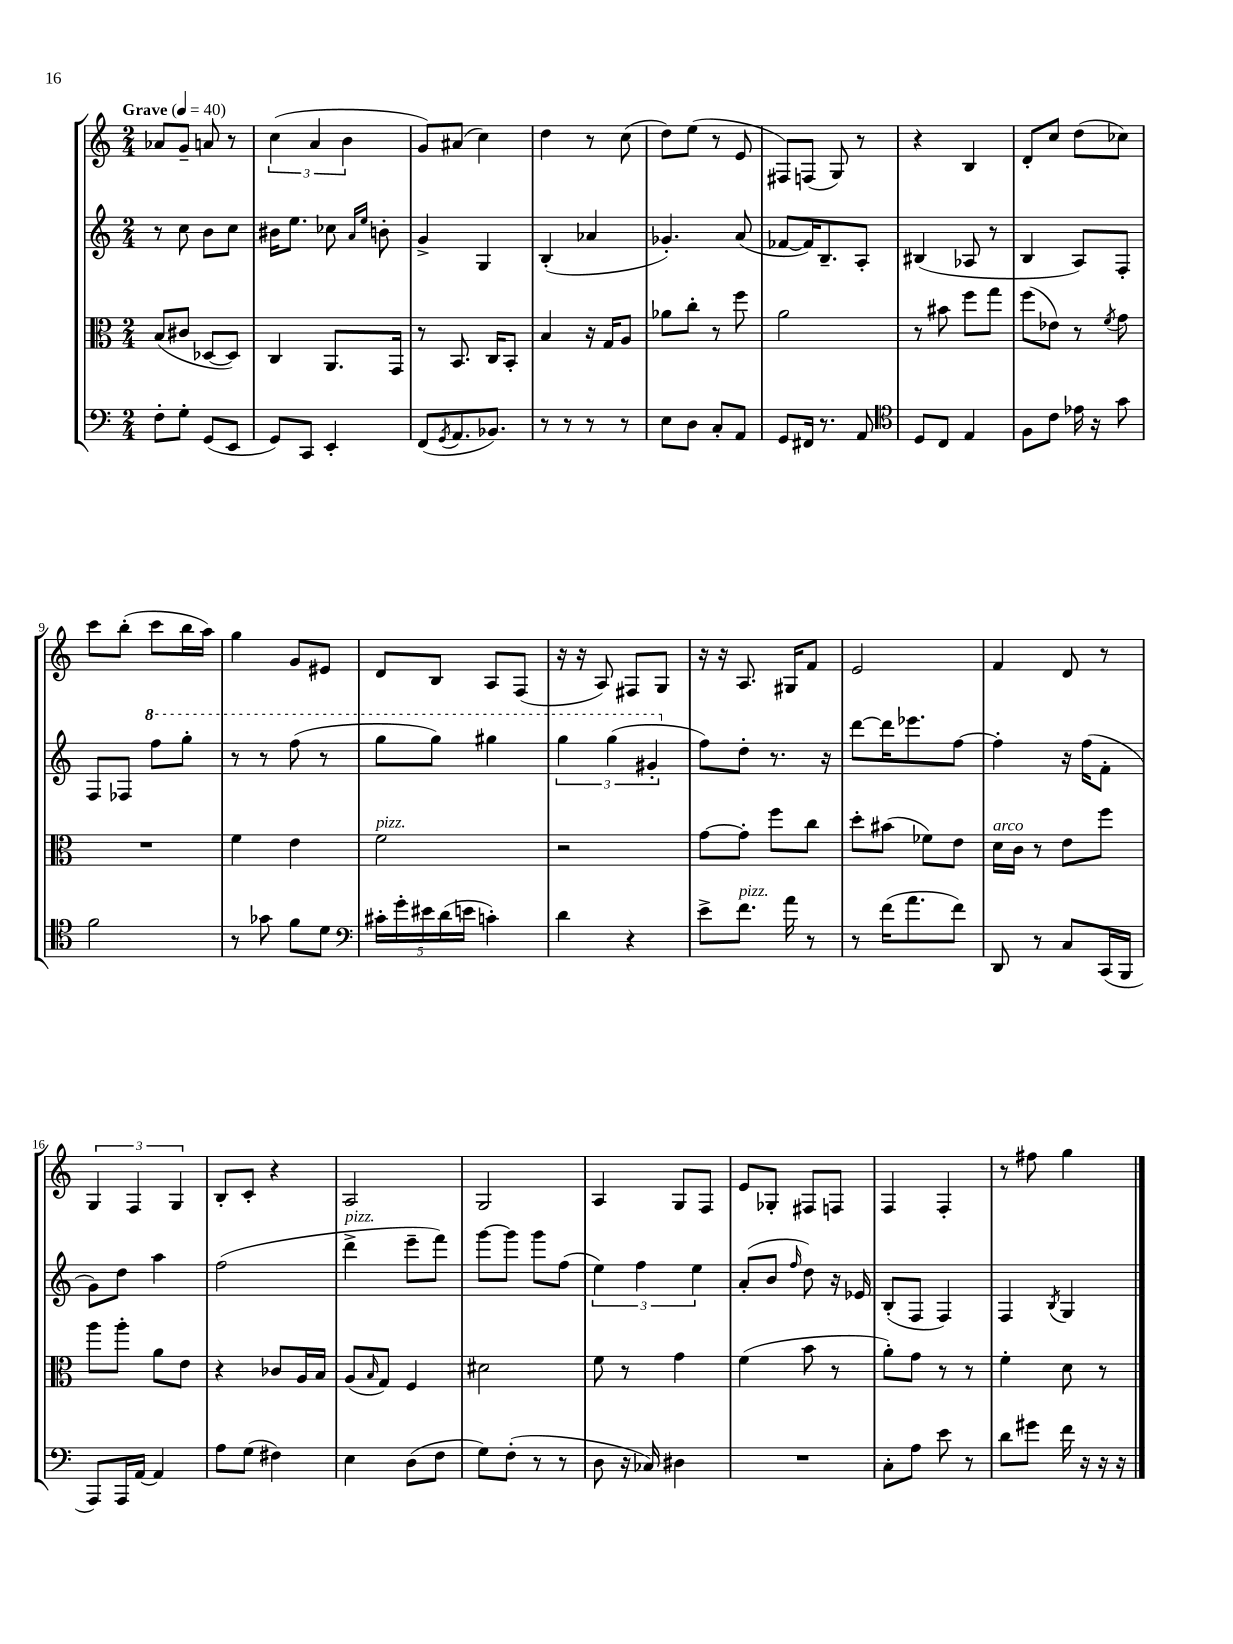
<<
\new StaffGroup <<
\new Staff = "s0" {
    \clef treble \key c \major \numericTimeSignature \time 2/4 \tempo "Grave" 4 = 40
    aes'8 g'8-- a'8 r8 |
    \tuplet 3/2 { c''4( a'4 b'4 } |
    g'8) ais'8( c''4) |
    d''4 r8 c''8( |
    d''8) e''8( r8 e'8 |
    fis8) f8( g8) r8 |
    r4 b4 |
    d'8-. c''8 d''8( ces''8) |
    c'''8 b''8-.( c'''8 b''16 a''16) |
    g''4 g'8 eis'8 |
    d'8 b8 a8 f8( |
    r16 r16 a8) fis8 g8 |
    r16 r16 a8. gis16 f'8 |
    e'2 |
    f'4 d'8 r8 |
    \tuplet 3/2 { g4 f4 g4 } |
    b8-. c'8-. r4 |
    a2 |
    g2 |
    a4 g8 f8 |
    e'8 ges8-. fis8 f8 |
    f4 f4-. |
    r8 fis''8 g''4 \bar "|." |
}
\new Staff = "s1" {
    \clef treble \key c \major \numericTimeSignature \time 2/4
    r8 c''8 b'8 c''8 |
    bis'16 e''8. ces''8 \grace { a'16 e''16 } b'8-. |
    g'4-> g4 |
    b4-.( aes'4 |
    ges'4.-.) a'8( |
    fes'8~ fes'16) b8.-- a8-. |
    bis4( aes8 r8 |
    b4 a8) f8-. |
    f8 fes8 \ottava #1 f'''8 g'''8-. |
    r8 r8 f'''8( r8 |
    g'''8 g'''8) gis'''4 |
    \tuplet 3/2 { g'''4 g'''4( gis''4-. \ottava #0 } |
    f''8) d''8-. r8. r16 |
    d'''8~ d'''16 ees'''8. f''8~ |
    f''4-. r16 f''16( f'8-. |
    g'8) d''8 a''4 |
    f''2( |
    d'''4->^\markup { \italic "pizz." } e'''8-- f'''8) |
    g'''8~ g'''8 g'''8 f''8( |
    \tuplet 3/2 { e''4) f''4 e''4 } |
    a'8-.( b'8 \grace { f''16 } d''8) r16 ees'16 |
    b8-.( f8 f4) |
    f4 \acciaccatura { b8 } g4 \bar "|." |
}
\new Staff = "s2" {
    \clef alto \key c \major \numericTimeSignature \time 2/4
    b8( cis'8 des8~ des8) |
    c4 a,8. g,16 |
    r8 b,8. c16 b,8-. |
    b4 r16 g16 a8 |
    aes'8 c''8-. r8 f''8 |
    a'2 |
    r8 bis'8 f''8 g''8 |
    f''8( ees'8) r8 \acciaccatura { f'8 } g'8 |
    R2 |
    f'4 e'4 |
    f'2^\markup { \italic "pizz." } |
    r2 |
    g'8~ g'8-. f''8 c''8 |
    d''8-. bis'8( fes'8) e'8 |
    d'16^\markup { \italic "arco" } c'16 r8 e'8 f''8 |
    a''8 a''8-. a'8 e'8 |
    r4 ces'8 a16 b16 |
    a8( \grace { b16 } g8) f4 |
    dis'2 |
    f'8 r8 g'4 |
    f'4( b'8 r8 |
    a'8-.) g'8 r8 r8 |
    f'4-. d'8 r8 \bar "|." |
}
\new Staff = "s3" {
    \clef bass \key c \major \numericTimeSignature \time 2/4
    f8-. g8-. g,8( e,8 |
    g,8) c,8 e,4-. |
    f,8( \acciaccatura { g,8 } a,8. bes,8.) |
    r8 r8 r8 r8 |
    e8 d8 c8-. a,8 |
    g,8 fis,16 r8. a,8 |
    \clef tenor d8 c8 e4 |
    f8 c'8 ees'16 r16 g'8 |
    f'2 |
    r8 ges'8 f'8 d'8 |
    \clef bass \tuplet 5/4 { cis'16-. g'16-. eis'16 d'16( e'16 } c'4-.) |
    d'4 r4 |
    e'8-> f'8.^\markup { \italic "pizz." } a'16 r8 |
    r8 f'16( a'8. f'8) |
    d,8 r8 c8 c,16( b,,16 |
    a,,8) a,,16 a,16~ a,4 |
    a8 g8( fis4) |
    e4 d8( f8 |
    g8) f8-.( r8 r8 |
    d8 r16 ces16) dis4 |
    R2 |
    c8-. a8 e'8 r8 |
    d'8 gis'8 f'16 r16 r16 r16 \bar "|." |
}
>>
>>
